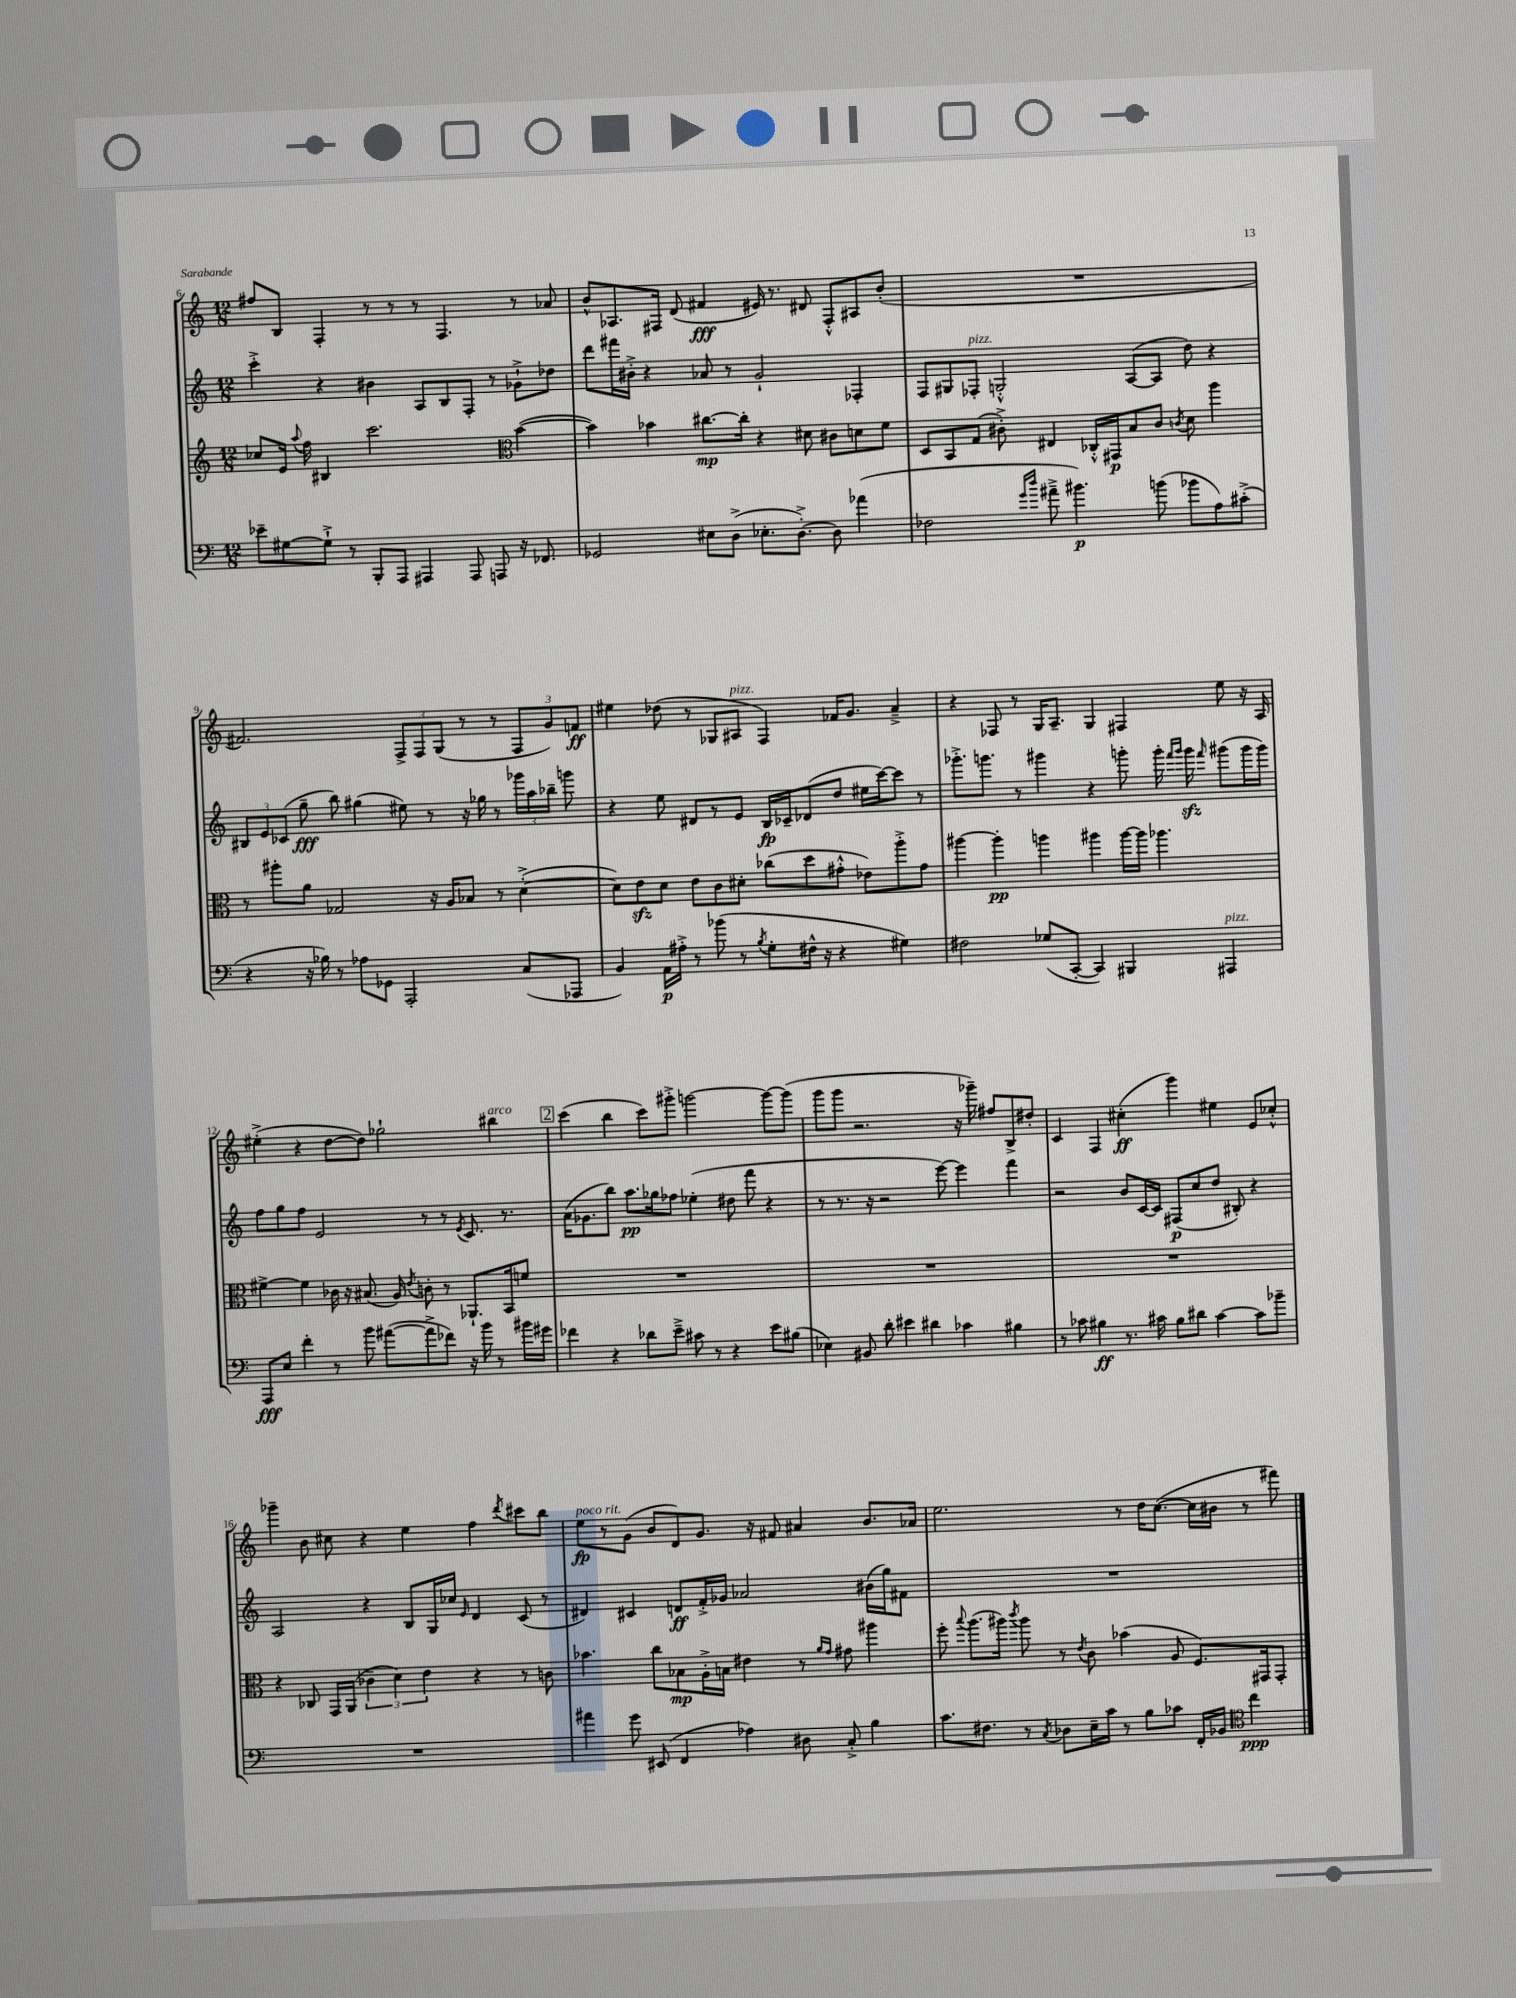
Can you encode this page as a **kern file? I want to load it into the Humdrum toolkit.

**kern	**dynam	**kern	**dynam	**kern	**dynam	**kern	**dynam
*part4	*part4	*part3	*part3	*part2	*part2	*part1	*part1
*staff4	*staff4	*staff3	*staff3	*staff2	*staff2	*staff1	*staff1
*clefF4	*	*clefG2	*	*clefG2	*	*clefG2	*
*k[]	*	*k[]	*	*k[]	*	*k[]	*
*M12/8	*	*M12/8	*	*M12/8	*	*M12/8	*
=6	=6	=6	=6	=6	=6	=6	=6
8e-X~\L	.	8cc-X/L	.	4ccc'^\	.	8ff#X/L	.
[8G#X\	.	16e/Jk	.	.	.	8B/J	.
.	.	8qqaa/	.	.	.	.	.
.	.	16ff\	.	.	.	.	.
8G#`^\J]	.	4B#X/	.	4r	.	4F'/	.
8r	.	.	.	.	.	.	.
8BBB'/L	.	2.ccc\	.	4b#X\	.	8r	.
8AAA/J	.	.	.	.	.	8r	.
4AAA#X/	.	.	.	8A/L	.	8r	.
.	.	.	.	8B/	.	4.F/	.
8AAA#/	.	.	.	8F'/J	.	.	.
8AAAn/	.	.	.	8r	.	.	.
*	*	*clefC3	*	*	*	*	*
16r	.	([4b\	.	8g-X`^\L	.	8r	.
8.FF-X/	.	.	.	.	.	.	.
.	.	.	.	8dd-X\J	.	8a-X/	.
=7	=7	=7	=7	=7	=7	=7	=7
2GG-X/	.	4b\])	.	8ddd\L	.	8b^^/L	.
.	.	.	.	16fff#X\L	.	8.A-X/	.
.	.	.	.	16b#X'^\JJ	.	.	.
.	.	4b-X\	.	4r	.	.	.
.	.	.	.	.	.	16F#X/Jk	.
.	.	.	.	.	.	(8d/	.
8E#X\L	.	[8.cc#X\L	mp	8a-X/	.	4f#X/	fff
(8D^\J	.	.	.	8r	.	.	.
.	.	16cc#'\Jk]	.	.	.	.	.
8.E-X'\L	.	4r	.	2g`/	.	16e#X/)	.
.	.	.	.	.	.	8.r	.
[8.D'^\J)	.	.	.	.	.	.	.
.	.	8d#X\	.	.	.	8d#X/	.
8D\]	.	8c#X\L	.	.	.	8F#'^^/L	.
(4a-X\	.	8dn\	.	4F-X'/	.	8A#X/	.
.	.	8f\J	.	.	.	(8b'/J	.
=8	=8	=8	=8	=8	=8	=8	=8
2F-X\	.	8D/L	.	8F/L	.	1.r	.
.	.	8BB/	.	8G#X/	.	.	.
!	!	!	!	!LO:TX:a:i:t=pizz.	!	!	!
.	.	(8G/J	.	8F-X'/J	.	.	.
.	.	8c#X'^\)	.	2Gn'^^/	.	.	.
16qqg/LL	.	.	.	.	.	.	.
16qqdd/JJ	.	.	.	.	.	.	.
8a#X~^\	.	4E#X/	.	.	.	.	.
4.b#X\)	p	.	.	.	.	.	.
.	.	16C-X'^^/LL	.	.	.	.	.
.	.	16GG#X/J	p	.	.	.	.
.	.	8B/	.	([8A/L	.	.	.
(8bn\	.	8c#/J	.	8A/J]	.	.	.
.	.	8qcn/	.	.	.	.	.
8b-X\L	.	8d\	.	8dd\)	.	.	.
8A\)	.	4aa\	.	4r	.	.	.
(8c#X'^\J	.	.	.	.	.	.	.
!!LO:LB:g=z
=9	=9	=9	=9	=9	=9	=9	=9
4r	.	8r	.	12B#X/L	.	2.f#X/)	.
.	.	.	.	12e/	.	.	.
.	.	8aa#X'\L	.	.	.	.	.
.	.	.	.	(12c-X/J	.	.	.
16r	.	8a\J	.	8gg~\	fff	.	.
16B-X\)	.	.	.	.	.	.	.
8r	.	2G-X/	.	8bb\)	.	.	.
8A-X\L	.	.	.	(4gg#X\	.	.	.
8GG-X\J	.	.	.	.	.	.	.
2AAA'/	.	.	.	8ee#X\)	.	12F^/L	.
.	.	.	.	.	.	12F/	.
.	.	16r	.	8r	.	.	.
.	.	.	.	.	.	(12G/J	.
.	.	16A/KL	.	.	.	.	.
.	.	8B-X/J	.	16r	.	8r	.
.	.	.	.	16gg-X\	.	.	.
.	.	8r	.	8r	.	8r	.
(8C/L	.	([4d'^\	.	24ggg-X\LL	.	12F/L	.
.	.	.	.	24aa\	.	.	.
.	.	.	.	24bb-X~\JJ	.	12g/)	.
8AAA-X/J	.	.	.	8gggn\	.	.	.
.	.	.	.	.	.	12fn/J	ff
=10	=10	=10	=10	=10	=10	=10	=10
4BB/)	.	8d\L])	.	4r	.	4ee#X\	.
.	.	8ezz\	.	.	.	.	.
16AA\LL	p	8d\J	.	8ee\	.	(8dd-X\	.
16A#X'^\JJ	.	.	.	.	.	.	.
8r	.	8e\L	.	8d#X/L	.	8r	.
(8b-X\	.	8c\	.	8r	.	8G-X/L	.
!	!	!	!	!	!	!LO:TX:a:i:t=pizz.	!
8r	.	8d#X'\J	.	8e/J	.	8A#X/J	.
8qB/	.	.	.	.	.	.	.
8G'\L	.	(8cc-X\L	.	16B/LL	fp	4F/)	.
.	.	.	.	16c-X~/J	.	.	.
16F#X^^\Jk	.	8dd\	.	(8d-X/	.	.	.
16r	.	.	.	.	.	.	.
4r	.	8g#X'^^\J	.	8dd/J	.	16f-X/KL	.
.	.	.	.	.	.	8.g/J	.
.	.	8e-X\L)	.	16ee#X\LL	.	.	.
.	.	.	.	[16ccc\J)	.	.	.
4G#X\)	.	8aa'^\	.	8ccc\J]	.	4a~^/	.
.	.	8g#\J	.	8r	.	.	.
=11	=11	=11	=11	=11	=11	=11	=11
2F#X\	.	[4aa#X\	.	8.ggg-X'^\L	.	4r	.
.	.	.	.	8.gggn\J	.	.	.
.	.	4aa#'\]	pp	.	.	8F-X/	.
.	.	.	.	8r	.	8r	.
(8G-X/L	.	4aan\	.	4ggg#X\	.	16G/KL	.
.	.	.	.	.	.	8.A~/J	.
[8CC'/J	.	.	.	.	.	.	.
4CC/])	.	4aa#X\	.	4r	.	4G/	.
4BBB#X/	.	[16aa#\LL	.	8gggn'\	.	4F#X/	.
.	.	16aa#\JJ]	.	.	.	.	.
.	.	4.aa-X\	.	16ggg'\	.	.	.
.	.	.	.	16qqfff/LL	.	.	.
.	.	.	.	16qqggg/JJ	.	.	.
.	.	.	.	16gggzz\	.	.	.
.	.	.	.	16qqfff/	.	.	.
!LO:TX:a:i:t=pizz.	!	!	!	!	!	!	!
4AAA#X/	.	.	.	(8ggg#X\L	.	8ee\	.
.	.	.	.	16ggg#\L	.	16r	.
.	.	.	.	16ggg#\JJ)	.	16A/	.
!!LO:LB:g=z
=12	=12	=12	=12	=12	=12	=12	=12
8AAA/L	fff	[4f#X^\	.	8ff\L	.	(4ee#X'^\	.
8E/J	.	.	.	8gg\	.	.	.
4f'\	.	4f#\]	.	8ff\J	.	4r	.
.	.	.	.	2e/	.	.	.
8r	.	16c-X\	.	.	.	[8dd\L	.
.	.	16r	.	.	.	.	.
8b\	.	(8.B#X/	.	.	.	8dd\J])	.
([8a#X\L	.	.	.	.	.	2gg-X`\	.
.	.	16A/)	.	.	.	.	.
.	.	8qe/	.	.	.	.	.
8a#^\]	.	8cn'\	.	8r	.	.	.
8f-X\J)	.	8r	.	8r	.	.	.
.	.	.	.	8qe/	.	.	.
16r	.	8.AA-X`/L	.	8.c/	.	.	.
16b\	.	.	.	.	.	.	.
!	!	!	!	!	!	!LO:TX:a:i:t=arco	!
8r	.	.	.	.	.	4bb#X\	.
.	.	16BB/k	.	8.r	.	.	.
16b#X\LL	.	8fn/J	.	.	.	.	.
16g#X\JJ	.	.	.	.	.	.	.
!!LO:REH:place=s1:t=2
=13	=13	=13	=13	=13	=13	=13	=13
4f-X\	.	1.r	.	(16a\KL	.	(4ccc\	.
.	.	.	.	8.g-X\	.	.	.
4r	.	.	.	8bb\J)	.	4bb\	.
.	.	.	.	8.aa\L	pp	.	.
8d-X\L	.	.	.	.	.	8ccc\L)	.
.	.	.	.	16gg-X\k	.	.	.
8e~^\J	.	.	.	8ff-X\J	.	8ggg#X'^\J	.
8c#X\	.	.	.	(4ee-X'\	.	[2gggn\	.
8r	.	.	.	.	.	.	.
4r	.	.	.	8dd#X\	.	.	.
.	.	.	.	8fff\	.	.	.
8e\L	.	.	.	4r	.	8ggg\L_	.
(8B#X\J	.	.	.	.	.	(8ggg\J]	.
=14	=14	=14	=14	=14	=14	=14	=14
4E-X\)	.	1.r	.	8r	.	8ggg\L	.
.	.	.	.	8.r	.	8ggg\J	.
8BB#X/	.	.	.	.	.	2.r	.
.	.	.	.	16r	.	.	.
8d'\	.	.	.	2r	.	.	.
4e#X\	.	.	.	.	.	.	.
4d#X\	.	.	.	.	.	.	.
.	.	.	.	[8eee\)	.	.	.
4c-X\	.	.	.	4eee\]	.	16r	.
.	.	.	.	.	.	16ggg-X~\)	.
.	.	.	.	.	.	8ff#X/L	.
4B#X\	.	.	.	4fff\	.	8B^/	.
.	.	.	.	.	.	8dd#X'/J	.
=15	=15	=15	=15	=15	=15	=15	=15
8r	.	1.r	.	2r	.	4c/	.
8c-X\	.	.	.	.	.	.	.
4B#X\	ff	.	.	.	.	4F/	.
8.r	.	.	.	8b/L	.	(4cc#X'\	ff
.	.	.	.	[16c/L	.	.	.
16c#X\	.	.	.	16c/JJ]	.	.	.
8B#\L	.	.	.	(8F#X/L	p	4ggg\)	.
8d#X\J	.	.	.	8cc/	.	.	.
[4c#\	.	.	.	8dd/J	.	4ee#X\	.
.	.	.	.	8B#X'/)	.	.	.
8c#\L]	.	.	.	4r	.	8e/L	.
8b-X~\J	.	.	.	.	.	8cc-X'^^/J	.
!!LO:LB:g=z
=16	=16	=16	=16	=16	=16	=16	=16
1.r	.	4r	.	2A/	.	4ggg-X~\	.
.	.	8C-X/	.	.	.	8b\	.
.	.	16GG/LL	.	.	.	8cc#X\	.
.	.	(16AA/JJ	.	.	.	.	.
.	.	6c-X~\	.	4r	.	4r	.
.	.	6d\)	.	.	.	.	.
.	.	.	.	8B/L	.	4ee\	.
.	.	6e\	.	.	.	.	.
.	.	.	.	16G/L	.	.	.
.	.	.	.	16cc-X/JJ	.	.	.
.	.	.	.	16qqe/	.	.	.
.	.	4r	.	4d/	.	4ff\	.
.	.	.	.	.	.	8qddd/	.
.	.	8r	.	(8c/	.	8ccc#X\L	.
.	.	8cn\	.	8r	.	8bb\J	.
=17	=17	=17	=17	=17	=17	=17	=17
!	!	!	!	!	!	!LO:TX:a:i:t=poco rit.	!
4a#X\	.	4.b-X\	.	4d#X/)	.	8ee\L	fp
.	.	.	.	.	.	8r	.
8g\	.	.	.	4c#X/	.	(8g\J	.
(8EE#X/	.	8cc\L	.	.	.	8b/L	.
4FF/	.	8B-X\	mp	8dn/L	ff	8d/)	.
.	.	16A'^\L	.	16f'^/L	.	8.g/J	.
.	.	16Bn\JJ	.	16g-X/JJ	.	.	.
4A-X\)	.	4e#X\	.	2a-X/	.	.	.
.	.	.	.	.	.	16r	.
.	.	.	.	.	.	8f#X/	.
8D#X\	.	8r	.	.	.	4a#X/	.
.	.	16qqa/LL	.	.	.	.	.
.	.	16qqg/JJ	.	.	.	.	.
8C'^/	.	8g#X\	.	.	.	.	.
4B\	.	4aa#X\	.	(16b#X\LL	.	8.b/L	.
.	.	.	.	16gg\J)	.	.	.
.	.	.	.	8f#X\J	.	.	.
.	.	.	.	.	.	16a-X/Jk	.
=18	=18	=18	=18	=18	=18	=18	=18
8.c\L	.	8ff'\	.	1.r	.	2.ee\	.
.	.	8qqbb/	.	.	.	.	.
.	.	(8.aa\L	.	.	.	.	.
8.F#X\J	.	.	.	.	.	.	.
.	.	16aa#X\Jk)	.	.	.	.	.
.	.	8qccc/	.	.	.	.	.
8r	.	8aa#\	.	.	.	.	.
8qC/	.	.	.	.	.	.	.
8D-X\L	.	8r	.	.	.	.	.
.	.	8qe/	.	.	.	.	.
16E~\L	.	8c\	.	.	.	.	.
16c\JJ	.	.	.	.	.	.	.
8r	.	(4b-X\	.	.	.	8r	.
8B\L	.	.	.	.	.	16dd\KL	.
.	.	.	.	.	.	([8.cc\J	.
8c-X\J	.	8A/	.	.	.	.	.
16FF'/LL	.	8.F/L)	.	.	.	16cc\LL]	.
16BB-X/JJ	.	.	.	.	.	16b#X\JJ	.
*clefC4	*	*	*	*	*	*	*
4cc\	ppp	.	.	.	.	8r	.
.	.	16GG#X/k	.	.	.	.	.
.	.	8GG#'/J	.	.	.	8fff#X\)	.
==	==	==	==	==	==	==	==
*-	*-	*-	*-	*-	*-	*-	*-
